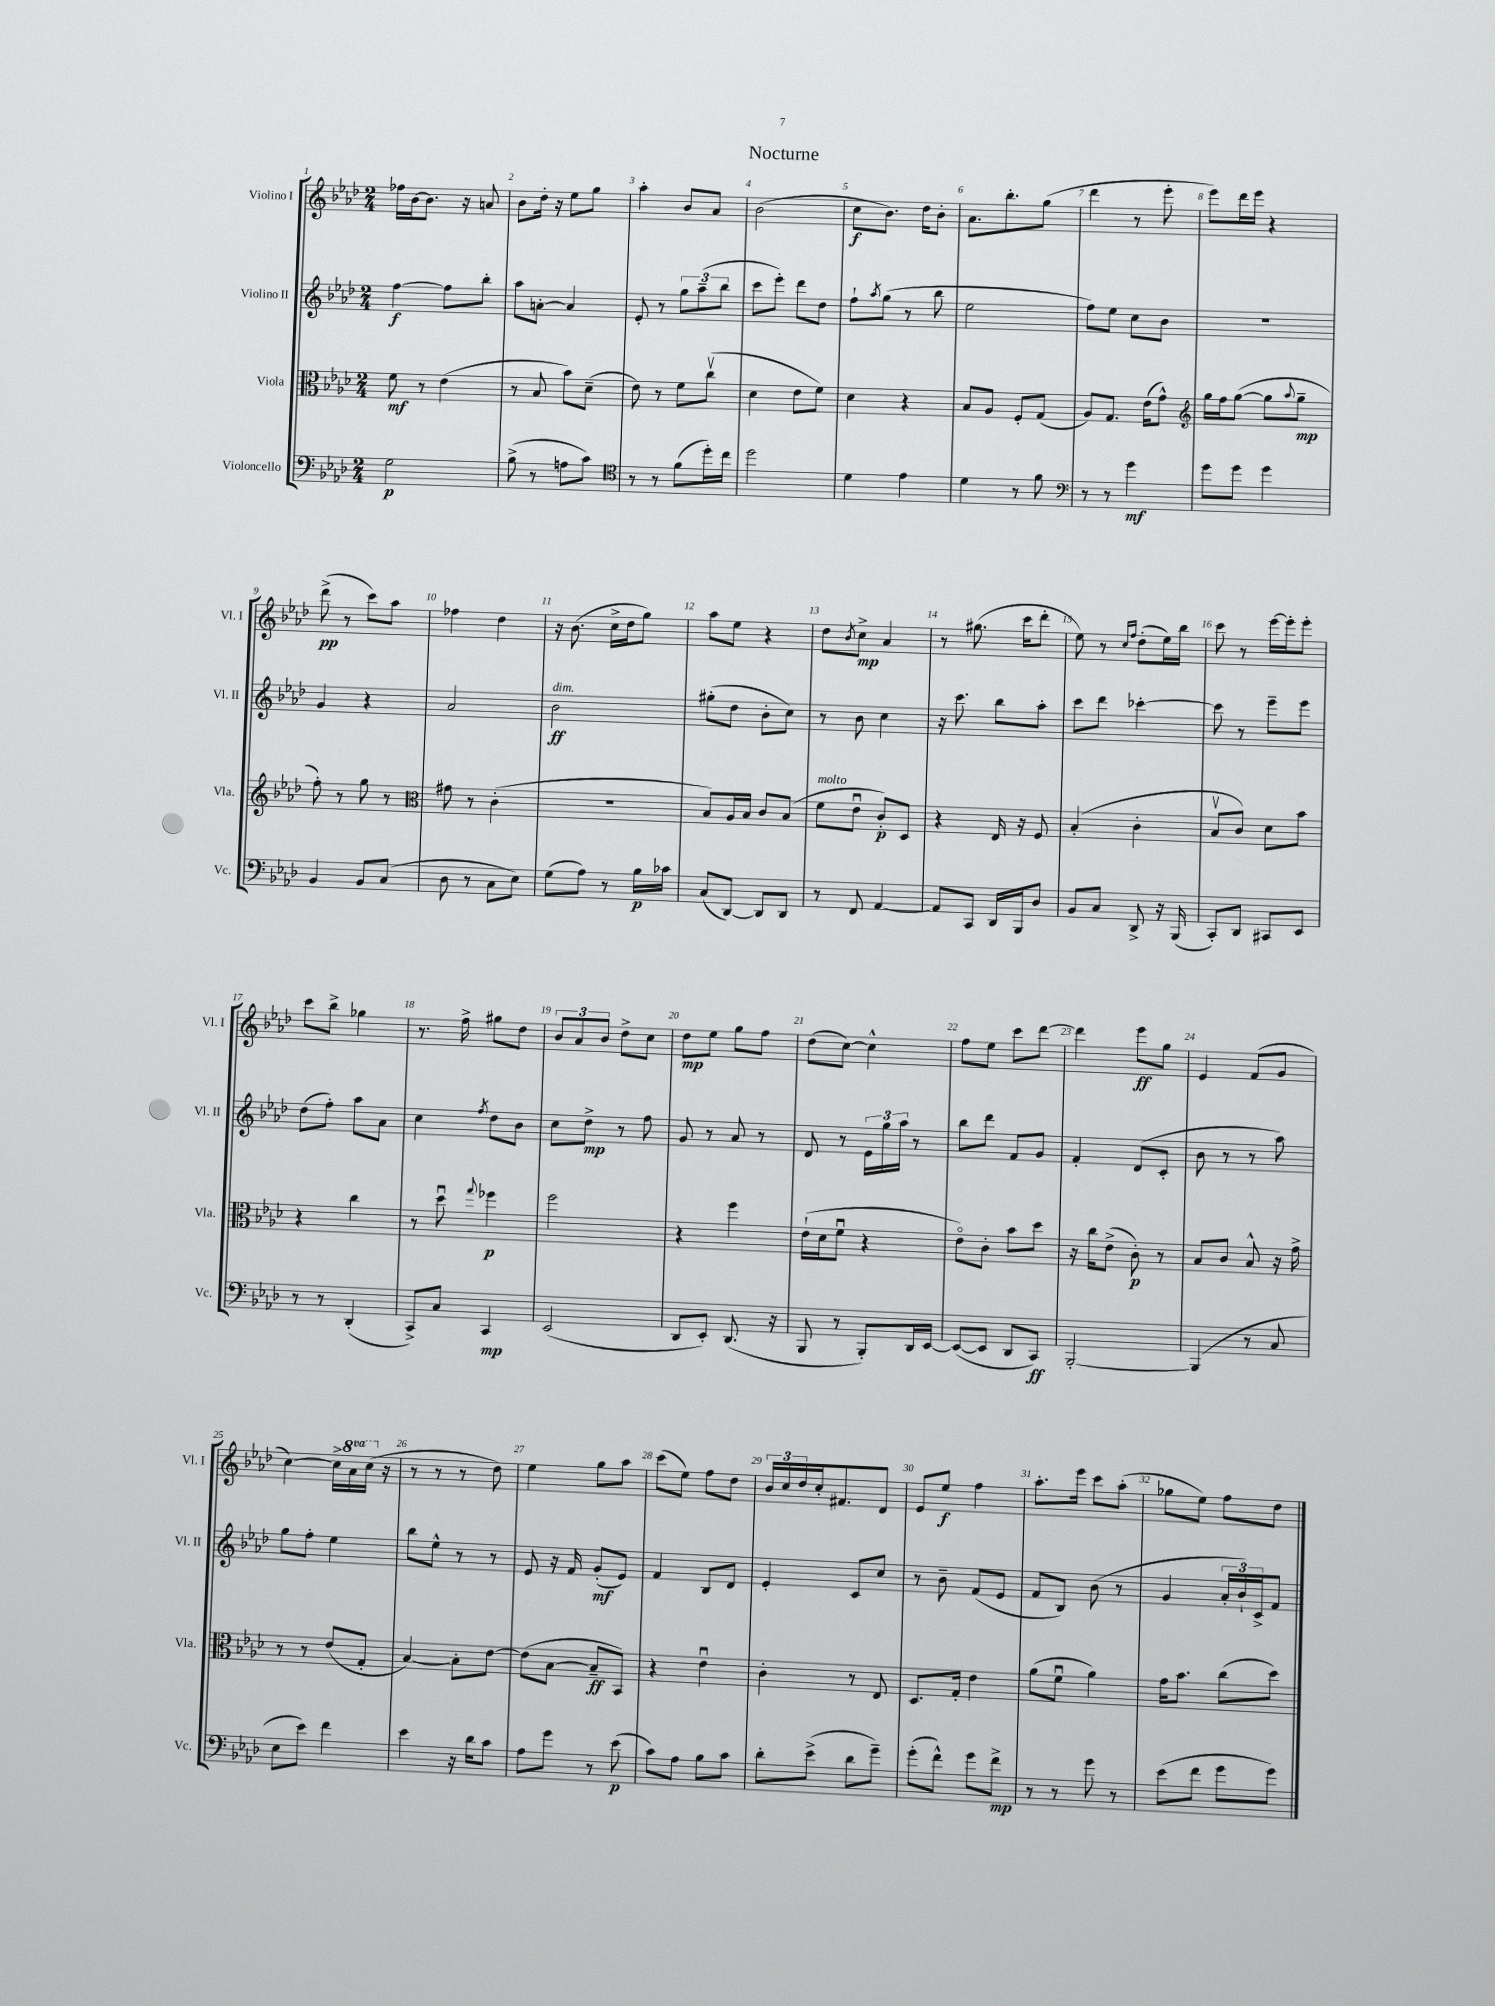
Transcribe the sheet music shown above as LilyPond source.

\header { title = "Nocturne" }
<<
\new StaffGroup <<
\new Staff = "s0" \with { instrumentName = "Violino I" shortInstrumentName = "Vl. I" } {
    \clef treble \key aes \major \numericTimeSignature \time 2/4 \set Staff.ottavationMarkups = #ottavation-simple-ordinals
    fes''16 bes'16~ bes'8. r16 a'8 |
    bes'8 des''16-. r16 ees''8 g''8 |
    aes''4-. bes'8 aes'8 |
    bes'2( |
    c''8\f bes'8.) des''16 bes'8-. |
    aes'8. bes''8.-. g''8( |
    des'''4 r8 ees'''8-. |
    ees'''8) des'''16 ees'''16 r4 |
    des'''8->\pp( r8 c'''8) aes''8 |
    fes''4 des''4 |
    r16 bes'8.( c''16-> des''16 g''8) |
    aes''8 ees''8 r4 |
    des''8 \acciaccatura { bes'8 } c''8->\mp aes'4 |
    r8 gis''8.( c'''16 des'''8-. |
    ees''8) r8 \grace { c''16 f''16 } des''8-.( ees''16) bes''16 |
    c'''8 r8 ees'''16~ ees'''16-. ees'''8-. |
    c'''8 bes''8-> ges''4 |
    r8. f''16-> gis''8 des''8 |
    \tuplet 3/2 { bes'8 aes'8 bes'8 } des''8-> c''8 |
    des''8\mp ees''8 g''8 f''8 |
    des''8( c''8~) c''4-^ |
    f''8 ees''8 c'''8 des'''8~ |
    des'''4 ees'''8\ff g''8 |
    ees'4 f'8( g'8 |
    c''4~) c''16-> \ottava #1 aes''16 c'''16( \ottava #0 r16 |
    r8 r8 r8 des''8) |
    ees''4 g''8 aes''8 |
    c'''8( ees''8) f''8 des''8 |
    \tuplet 3/2 { bes'16 c''16 des''16 } c''16-. fis'8. des'8 |
    ees'8 ees''8\f f''4 |
    aes''8.-. ees'''16 c'''8 aes''8-.( |
    ges''8 ees''8) f''8 des''8 \bar "|." |
}
\new Staff = "s1" \with { instrumentName = "Violino II" shortInstrumentName = "Vl. II" } {
    \clef treble \key aes \major \numericTimeSignature \time 2/4
    f''4~\f f''8 bes''8-. |
    aes''8 a'8~-. a'4 |
    ees'8-. r8 \tuplet 3/2 { g''8 aes''8--( bes''8 } |
    c'''8 ees'''8-.) des'''8 des''8 |
    f''8-! \acciaccatura { aes''8 } g''8( r8 bes''8 |
    ees''2 |
    f''8) ees''8 c''8 bes'8 |
    r2 |
    g'4 r4 |
    aes'2 |
    bes'2\ff^\markup { \italic "dim." } |
    gis''8-.( des''8 bes'8-. c''8) |
    r8 bes'8 c''4 |
    r16 c'''8. bes''8 aes''8-. |
    c'''8 des'''8 ces'''4~-. |
    ces'''8 r8 ees'''8-- ees'''8 |
    des''8( f''8-.) aes''8 aes'8 |
    c''4 \acciaccatura { f''8 } des''8 bes'8 |
    c''8 des''8->\mp r8 f''8 |
    g'8 r8 aes'8 r8 |
    des'8 r8 \tuplet 3/2 { ees'16 g''16 aes''16 } r8 |
    bes''8 des'''8 f'8 g'8 |
    f'4-. des'8( c'8-. |
    bes'8 r8 r8 aes''8) |
    g''8 f''8-. ees''4 |
    bes''8 ees''8-^ r8 r8 |
    ees'8 r16 f'16 g'8-.\mf( ees'8) |
    f'4 bes8 des'8 |
    ees'4-. c'8 c''8 |
    r8 bes'8-- f'8( ees'8 |
    f'8 bes8) bes'8( r8 |
    g'4 \tuplet 3/2 { aes'16-. bes'16-!) c'16-> } f'8 \bar "|." |
}
\new Staff = "s2" \with { instrumentName = "Viola" shortInstrumentName = "Vla." } {
    \clef alto \key aes \major \numericTimeSignature \time 2/4
    f'8\mf r8 ees'4( |
    r8 bes8 bes'8) des'8--( |
    ees'8) r8 f'8 c''8\upbow( |
    des'4 ees'8 f'8) |
    des'4 r4 |
    bes8 aes8 f8-. g8( |
    aes8) g8. ees'16( g'8-^) |
    \clef treble g''16 f''16 g''8~( g''8 \appoggiatura { aes''8 } g''8--\mp |
    f''8-.) r8 g''8 r8 |
    \clef alto gis'8 r8 c'4-.( |
    r2 |
    bes8) aes16 bes16 c'8 bes8( |
    f'8^\markup { \italic "molto" } ees'8\downbow c'8-.\p) des8 |
    r4 ees16 r16 f8 |
    bes4-.( c'4-. |
    bes8\upbow c'8) des'8 bes'8 |
    r4 c''4 |
    r8 des''8\downbow \appoggiatura { g''8 } fes''4\p |
    f''2 |
    r4 f''4 |
    ees'16-!( des'16 f'8\downbow r4 |
    ees'8\flageolet) c'8-. bes'8 des''8 |
    r16 c''16 ees'8->( c'8-.\p) r8 |
    bes8 c'8 bes8-^ r16 g'16-> |
    r8 r8 ees'8( g8-. |
    bes4~) bes8-. ees'8~ |
    ees'8( bes8~ bes8--\ff bes,8) |
    r4 ees'4\downbow |
    c'4-. r8 ees8 |
    des8. g16-. ees'4 |
    aes'8( f'8\downbow aes'4) |
    g'16 bes'8. c''8( des''8) \bar "|." |
}
\new Staff = "s3" \with { instrumentName = "Violoncello" shortInstrumentName = "Vc." } {
    \clef bass \key aes \major \numericTimeSignature \time 2/4
    g2\p |
    bes8->( r8 a8 c'8) |
    \clef tenor r8 r8 f'8( des''16-.) c''16 |
    des''2 |
    des'4 ees'4 |
    des'4 r8 f'8 |
    \clef bass r8 r8 g'4\mf |
    g'8 g'8 g'4 |
    bes,4 bes,8 c8( |
    des8 r8 c8 ees8) |
    g8( aes8) r8 bes16\p ces'16 |
    c8( des,8~) des,8 des,8 |
    r8 f,8 aes,4~ |
    aes,8 c,8 des,16 bes,,16 des8 |
    bes,8 c8 des,8-> r16 bes,,16( |
    c,8-.) des,8 cis,8 ees,8 |
    r8 r8 des,4-.( |
    c,8->) c8 c,4\mp |
    ees,2( |
    des,8 ees,8-.) des,8.( r16 |
    bes,,8 r8 bes,,8-.) des,16 ees,16~ |
    ees,8~( ees,8 des,8 c,8\ff) |
    bes,,2~-. |
    bes,,4( r8 c8 |
    ees8 ees'8) f'4 |
    ees'4 r16 des'16 c'8 |
    aes8 g'8 r8 ees'8\p( |
    c'8) aes8 bes8 c'8 |
    des'8-. ees'8->( des'8 g'8--) |
    g'8-.( f'8-^) g'8 f'8->\mp |
    r8 r8 g'8 r8 |
    ees'8( f'8 g'8 g'8) \bar "|." |
}
>>
>>
\layout { \context { \Score \override BarNumber.break-visibility = ##(#f #t #t) barNumberVisibility = #all-bar-numbers-visible } }
